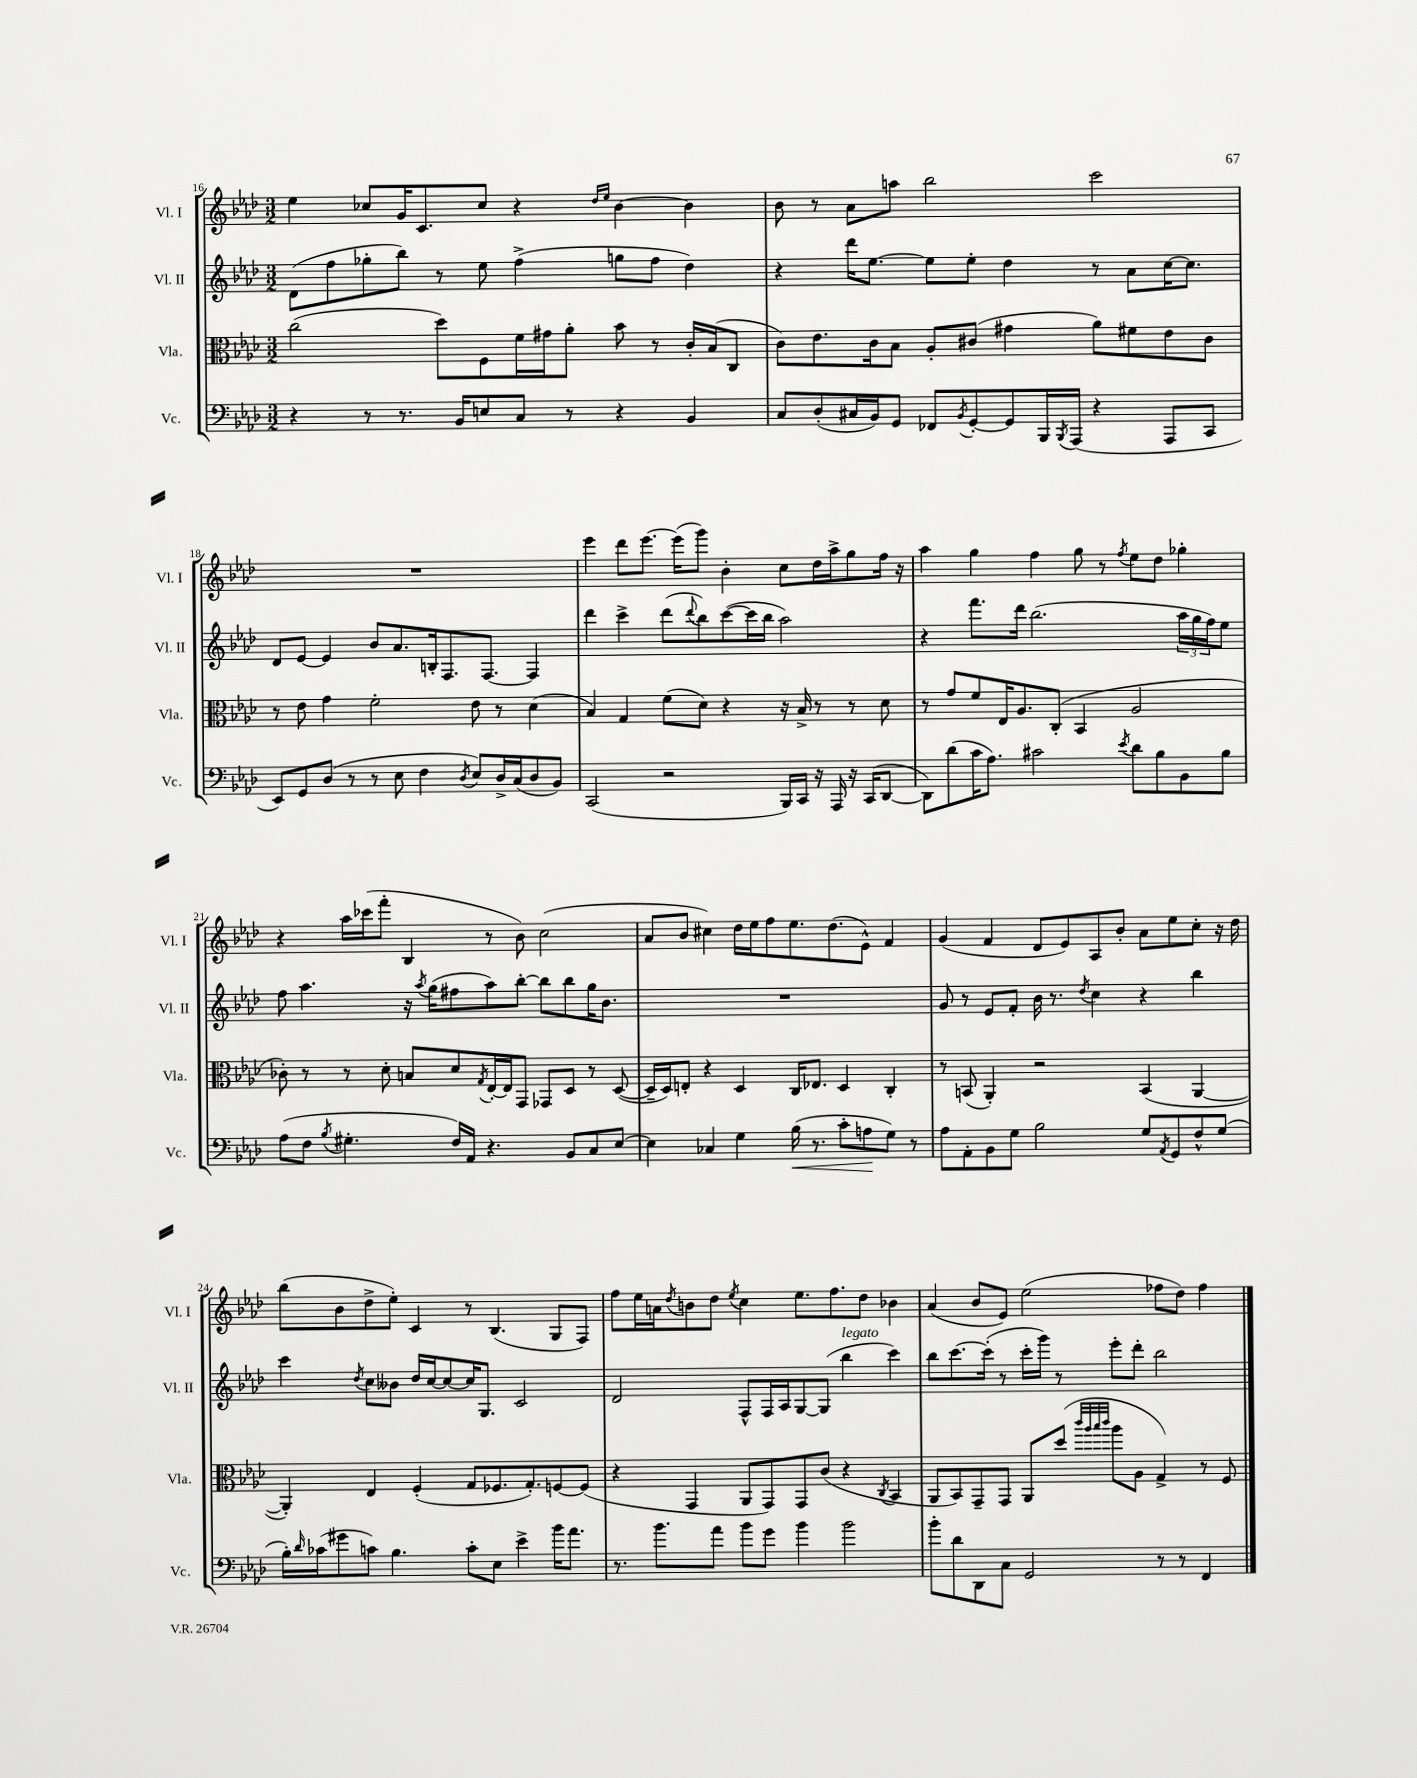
<<
\new StaffGroup <<
\new Staff = "s0" \with { instrumentName = "Vl. I" shortInstrumentName = "Vl. I" } {
    \clef treble \key aes \major \numericTimeSignature \time 3/2
    ees''4 ces''8 g'16 c'8. ces''8 r4 \grace { des''16 ees''16 } bes'4~ bes'4 |
    bes'8 r8 aes'8 a''8 bes''2 c'''2 |
    R1. |
    ees'''4 des'''8 ees'''8.~ ees'''16( g'''8) bes'4-. c''8 des''16 aes''16-> g''8 f''16 r16 |
    aes''4 g''4 f''4 g''8 r8 \acciaccatura { f''8 } ees''8 des''8 ges''4-. |
    r4 aes''16 ces'''16( f'''8-. bes4 r8 bes'8) c''2( |
    aes'8 bes'8 cis''4) des''16 ees''16 f''8 ees''8. des''8.( ees'8-^) f'4 |
    g'4( f'4 des'8 ees'8) aes8 bes'8-. aes'8 ees''8 c''8-. r16 des''16 |
    bes''8( bes'8 des''8-> ees''8-.) c'4 r8 bes4.( g8 f8) |
    f''8 ees''16 a'16 \acciaccatura { des''8 } b'8 des''8 \acciaccatura { ees''8 } c''4 ees''8. f''8. des''8 bes'4 |
    aes'4( bes'8 ees'8) ees''2( fes''8 des''8) fes''4 \bar "|." |
}
\new Staff = "s1" \with { instrumentName = "Vl. II" shortInstrumentName = "Vl. II" } {
    \clef treble \key aes \major \numericTimeSignature \time 3/2
    des'8( f''8 ges''8-. bes''8) r8 ees''8 f''4->( g''8 f''8 des''4) |
    r4 des'''16 ees''8.~ ees''8 ees''8-. des''4 r8 aes'8 c''16~ c''8. |
    des'8 ees'8~ ees'4 bes'8 aes'8. b16-. f8. f8.~ f4 |
    des'''4 c'''4-> des'''8( \appoggiatura { des'''8 } bes''8) c'''8~( c'''16 bes''16 aes''2) |
    r4 f'''8. des'''16 bes''2.( \tuplet 3/2 { aes''16 g''16 f''16) } ees''8 |
    f''8 aes''4. r16 \acciaccatura { aes''8 } g''16( fis''8 aes''8) bes''8~-. bes''8 bes''8 g''16 bes'8. |
    R1. |
    g'8 r8 ees'8 f'8-. bes'16 r8. \acciaccatura { des''8 } c''4 r4 bes''4 |
    c'''4 \acciaccatura { des''8 } c''8 beses'8 des''16 c''16~ c''8~ c''16 g8. c'2 |
    des'2 f8-^ f16 aes16 g8~ g8( bes''4^\markup { \italic "legato" } c'''4) |
    bes''8 c'''8.~ c'''16-.( r8 c'''16-. g'''16) r8 ees'''8-. des'''8-. bes''2 \bar "|." |
}
\new Staff = "s2" \with { instrumentName = "Vla." shortInstrumentName = "Vla." } {
    \clef alto \key aes \major \numericTimeSignature \time 3/2
    c''2( des''8) f8 f'16 gis'16 aes'8-. bes'8 r8 c'16-. bes16( c8 |
    c'8) ees'8. c'16 bes8 aes8-. cis'8( gis'4 aes'8) fis'8 ees'8 cis'8 |
    r8 ees'8 g'4 f'2-. ees'8 r8 des'4( |
    bes4) g4 f'8( des'8) r4 r16 bes16-> r8 r8 des'8 |
    r8 g'8 f'8 ees16 aes8. c8-.( bes,4 aes2 |
    ces'8-.) r8 r8 des'8-. b8 des'8 \acciaccatura { g8 } ees16~-. ees16 g,8 ges,8 des8 r8 des8~( |
    des16-- des16) e8-. r4 des4 c16 ees8. des4 c4-. |
    r8 b,8( aes,4-.) r2 b,4( aes,4~ |
    aes,4-.) ees4 f4-.( g8 fes8. g8.-.) f8~ f8( |
    r4 g,4 aes,8 g,8) g,8 c'8( r4 \acciaccatura { c8 } bes,4 |
    aes,8 bes,8) g,8-- g,8 aes,8 des''8( \grace { c'''32 aes''32 bes''32 c'''32 } aes''8 aes8 g4->) r8 f8 \bar "|." |
}
\new Staff = "s3" \with { instrumentName = "Vc." shortInstrumentName = "Vc." } {
    \clef bass \key aes \major \numericTimeSignature \time 3/2
    r4 r8 r8. bes,16 e8 c8 r8 r4 bes,4 |
    c8 des8-.( cis16 bes,16) g,8 fes,8 \acciaccatura { bes,8 } g,8~-. g,8 bes,,16 \acciaccatura { bes,,8 } aes,,16( r4 aes,,8 c,8 |
    ees,8) g,8 des8( r8 r8 ees8 f4 \acciaccatura { des8 } ees8) des16-> c16( des8 bes,8) |
    c,2( r2 bes,,16) c,16 r16 aes,,16 r16 c,16( des,8~ |
    des,8) des'8( c'16 aes8.) cis'2 \acciaccatura { ees'8 } des'8 bes8 bes,8 bes8 |
    aes8( f8 \acciaccatura { bes8 } gis4.-. f16) aes,16 r4. bes,8 c8 ees8~ |
    ees4 ces4 g4 bes16\<( r8. c'8-. a8\! g8) r8 |
    aes8 aes,8-. bes,8 g8 bes2 g8 \acciaccatura { aes,8 } g,8 f8-^ g8( |
    bes16-.) \grace { des'16 } ces'16( gis'8 c'8) bes4. c'8-. ees8 ees'4-> bes'16 aes'8. |
    r8. bes'8. aes'8 bes'8 g'8 bes'4 bes'2 |
    bes'8-. des'8 des,8 c8 g,2 r8 r8 f,4 \bar "|." |
}
>>
>>
\layout { \context { \Score currentBarNumber = #16 } }
